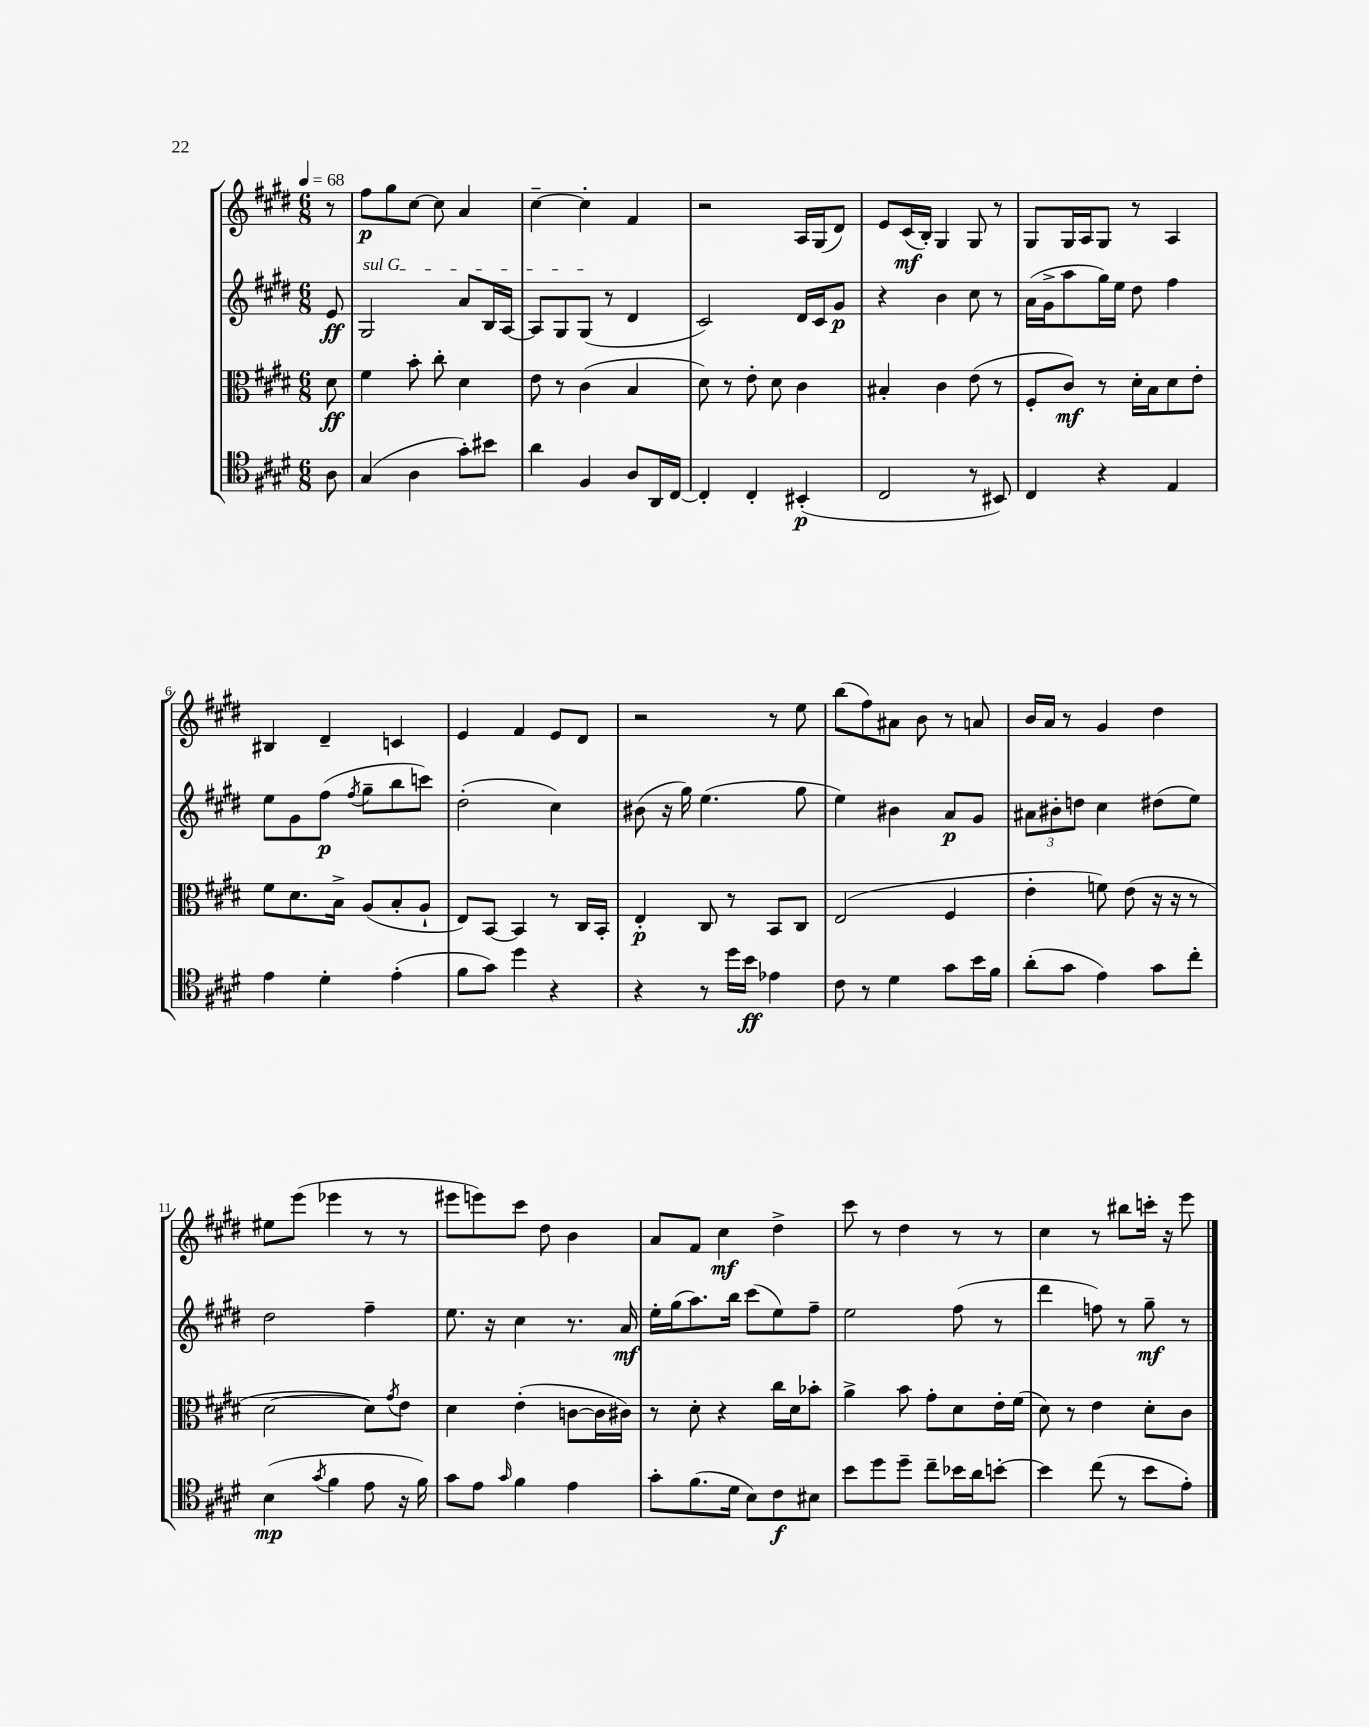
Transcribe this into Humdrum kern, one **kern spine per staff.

**kern	**kern	**kern	**kern
*staff4	*staff3	*staff2	*staff1
*clefC4	*clefC3	*clefG2	*clefG2
*k[f#c#g#d#]	*k[f#c#g#d#]	*k[f#c#g#d#]	*k[f#c#g#d#]
*M6/8	*M6/8	*M6/8	*M6/8
*MM68	*MM68	*MM68	*MM68
8A	8d#	8e	8r
=	=	=	=
(4G#	4f#	2G#	8ff#
.	.	.	8gg#
4A	8b'	.	[8cc#
.	8cc#'	.	8cc#]
8g#')	4d#	8a	4a
8b#	.	16B	.
.	.	[16A	.
=	=	=	=
4a	8e	8A]	[4cc#~
.	8r	8G#	.
4F#	(4c#	(8G#	4cc#']
.	.	8r	.
8A	4B	4d#	4f#
16AA	.	.	.
[16C#	.	.	.
=	=	=	=
4C#']	8d#)	2c#)	2r
.	8r	.	.
4C#'	8e'	.	.
.	8d#	.	.
(4BB#'	4c#	16d#	16A
.	.	16c#	(16G#
.	.	8g#	8d#)
=	=	=	=
2C#	4B#'	4r	8e
.	.	.	(16c#
.	.	.	16B')
.	4c#	4b	4G#
8r	(8e	8cc#	8G#
8BB#)	8r	8r	8r
=	=	=	=
4C#	8F#'	(16a	8G#
.	.	16g#^	.
.	8c#)	8aa	16G#
.	.	.	16A
4r	8r	16gg#)	8G#
.	.	16ee	.
.	16d#'	8dd#	8r
.	16B	.	.
4E	8d#	4ff#	4A
.	8e'	.	.
=	=	=	=
4e	8f#	8ee	4B#
.	8.d#	8g#	.
4d#'	.	(8ff#	4d#~
.	16B^	.	.
.	.	8qff#	.
.	(8A	8gg#~	.
(4e'	8B'	8bb	4c
.	8A`	8ccc)	.
=	=	=	=
8f#	8E)	(2dd#'	4e
8g#)	[8BB	.	.
4dd#	4BB]	.	4f#
4r	8r	4cc#)	8e
.	16C#	.	8d#
.	16BB'	.	.
=	=	=	=
4r	4E'	(8b#	2r
.	.	16r	.
.	.	16gg#)	.
8r	8C#	(4.ee	.
16dd#	8r	.	.
16b	.	.	.
4e-	8BB	.	8r
.	8C#	8gg#	8ee
=	=	=	=
8c#	(2E	4ee)	(8bb
8r	.	.	8ff#)
4d#	.	4b#	8a#
.	.	.	8b
8g#	4F#	8a	8r
16b	.	8g#	8a
16f#	.	.	.
=	=	=	=
(8a'	4e'	12a#	16b
.	.	.	16a
.	.	12b#'	.
8g#	.	.	8r
.	.	12dd	.
4e)	8f)	4cc#	4g#
.	(8e	.	.
8g#	16r	(8dd#	4dd#
.	16r	.	.
8cc#'	8r	8ee)	.
=	=	=	=
(4B	[2d#	2dd#	8ee#
.	.	.	(8eee
8qg#	.	.	.
4f#	.	.	4eee-
8e	8d#])	4ff#~	8r
.	8qg#	.	.
16r	8e	.	8r
16f#)	.	.	.
=	=	=	=
8g#	4d#	8.ee	8eee#
8e	.	.	8eee)
.	.	16r	.
16qqg#	.	.	.
4f#	(4e'	4cc#	8ccc#
.	.	.	8dd#
4e	[8c	8.r	4b
.	16c]	.	.
.	16c#)	16a	.
=	=	=	=
8g#'	8r	16ee'	8a
.	.	(16gg#	.
(8.f#	8d#'	8.aa)	8f#
.	4r	.	4cc#
16d#	.	16bb	.
8B)	.	(8ccc#	.
8c#	16cc#	8ee)	4dd#^
.	16d#	.	.
8B#	8b-'	8ff#~	.
=	=	=	=
8b	4a^	2ee	8ccc#
8dd#	.	.	8r
8dd#~	8b	.	4dd#
8cc#~	8g#'	.	.
16b-	8d#	(8ff#	8r
16a	.	.	.
[8b'	16e'	8r	8r
.	(16f#	.	.
=	=	=	=
4b]	8d#)	4ddd#	4cc#
.	8r	.	.
(8cc#	4e	8ff)	8r
8r	.	8r	8bb#
8b	8d#'	8gg#~	16ccc'
.	.	.	16r
8e')	8c#	8r	8eee
==	==	==	==
*-	*-	*-	*-
